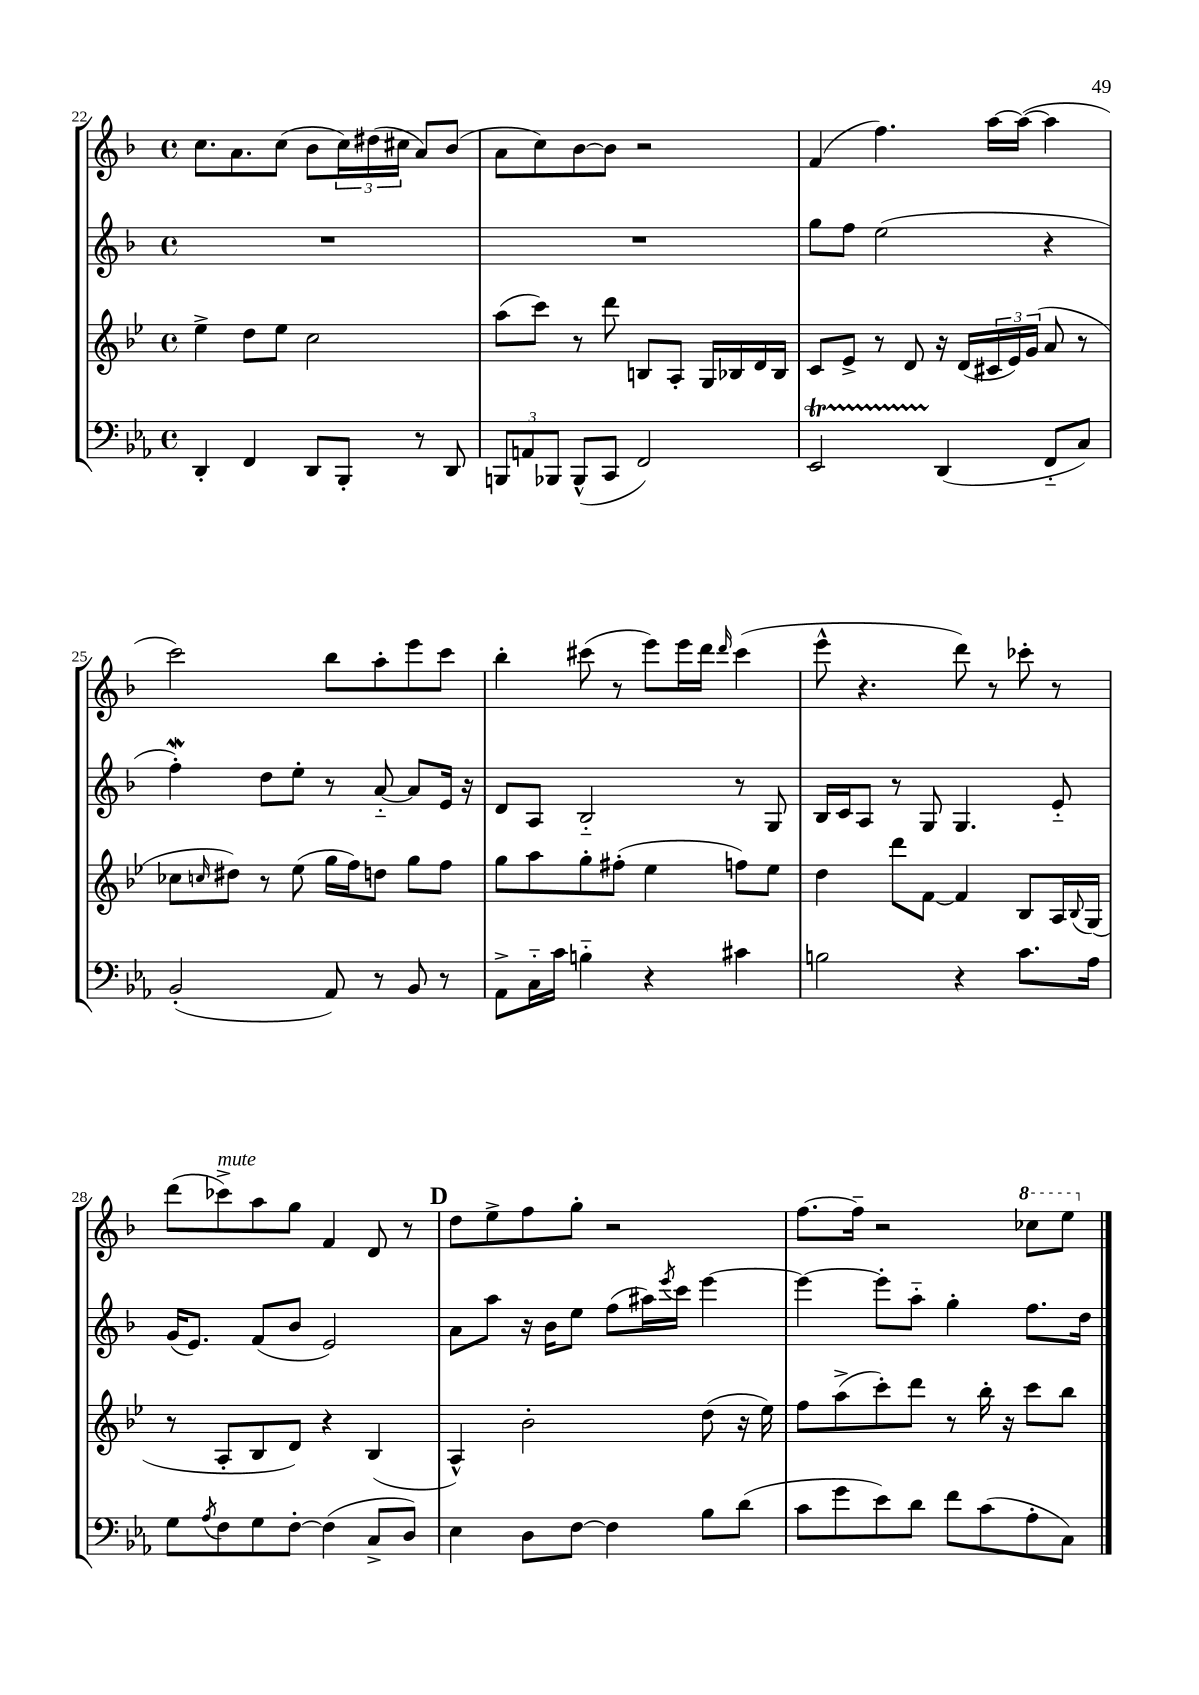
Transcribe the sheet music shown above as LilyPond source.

<<
\new StaffGroup <<
\new Staff = "s0" {
    \clef treble \key f \major \defaultTimeSignature \time 4/4
    c''8. a'8. c''8( bes'8 \tuplet 3/2 { c''16) dis''16( cis''16 } a'8) bes'8( |
    a'8 c''8) bes'8~ bes'8 r2 |
    f'4( f''4.) a''16~ a''16~( a''4 |
    c'''2) bes''8 a''8-. e'''8 c'''8 |
    bes''4-. cis'''8( r8 e'''8) e'''16 d'''16 \grace { d'''16 } cis'''4( |
    e'''8-^ r4. d'''8) r8 ces'''8-. r8 |
    d'''8( ces'''8->^\markup { \italic "mute" }) a''8 g''8 f'4 d'8 r8 |
    \mark \markup { \bold "D" } d''8 e''8-> f''8 g''8-. r2 |
    f''8.~ f''16-- r2 \ottava #1 ces'''8 e'''8 \ottava #0 \bar "|." |
}
\new Staff = "s1" {
    \clef treble \key f \major \defaultTimeSignature \time 4/4
    R1 |
    R1 |
    g''8 f''8 e''2( r4 |
    f''4-.\mordent) d''8 e''8-. r8 a'8~-_ a'8 e'16 r16 |
    d'8 a8 bes2-_ r8 g8 |
    bes16 c'16 a8 r8 g8 g4. e'8-_ |
    g'16( e'8.) f'8( bes'8 e'2) |
    \mark \markup { \bold "D" } a'8 a''8 r16 bes'16 e''8 f''8( ais''16) \acciaccatura { e'''8 } c'''16 e'''4~ |
    e'''4~ e'''8-. a''8-_ g''4-. f''8. d''16 \bar "|." |
}
\new Staff = "s2" {
    \clef treble \key bes \major \defaultTimeSignature \time 4/4
    ees''4-> d''8 ees''8 c''2 |
    a''8( c'''8) r8 d'''8 b8 a8-. g16 bes16 d'16 bes16 |
    c'8 ees'8-> r8 d'8 r16 d'16( \tuplet 3/2 { cis'16 ees'16) g'16( } a'8 r8 |
    ces''8 \grace { c''16 } dis''8) r8 ees''8( g''16 f''16) d''8 g''8 f''8 |
    g''8 a''8 g''8-. fis''8-.( ees''4 f''8) ees''8 |
    d''4 d'''8 f'8~ f'4 bes8 a16 \appoggiatura { bes8 } g16( |
    r8 a8-. bes8 d'8) r4 bes4( |
    \mark \markup { \bold "D" } a4-^) bes'2-. d''8( r16 ees''16) |
    f''8 a''8->( c'''8-.) d'''8 r8 bes''16-. r16 c'''8 bes''8 \bar "|." |
}
\new Staff = "s3" {
    \clef bass \key ees \major \defaultTimeSignature \time 4/4
    d,4-. f,4 d,8 bes,,8-. r8 d,8 |
    \tuplet 3/2 { b,,8 a,8 bes,,8 } bes,,8-^( c,8 f,2) |
    ees,2\startTrillSpan d,4\stopTrillSpan( f,8-_ c8) |
    bes,2-.( aes,8) r8 bes,8 r8 |
    aes,8-> c16-_ c'16 b4-_ r4 cis'4 |
    b2 r4 c'8. aes16 |
    g8 \acciaccatura { aes8 } f8 g8 f8~-. f4( c8-> d8) |
    \mark \markup { \bold "D" } ees4 d8 f8~ f4 bes8 d'8( |
    c'8 g'8 ees'8) d'8 f'8 c'8( aes8-. c8) \bar "|." |
}
>>
>>
\layout { \context { \Score currentBarNumber = #22 } }
